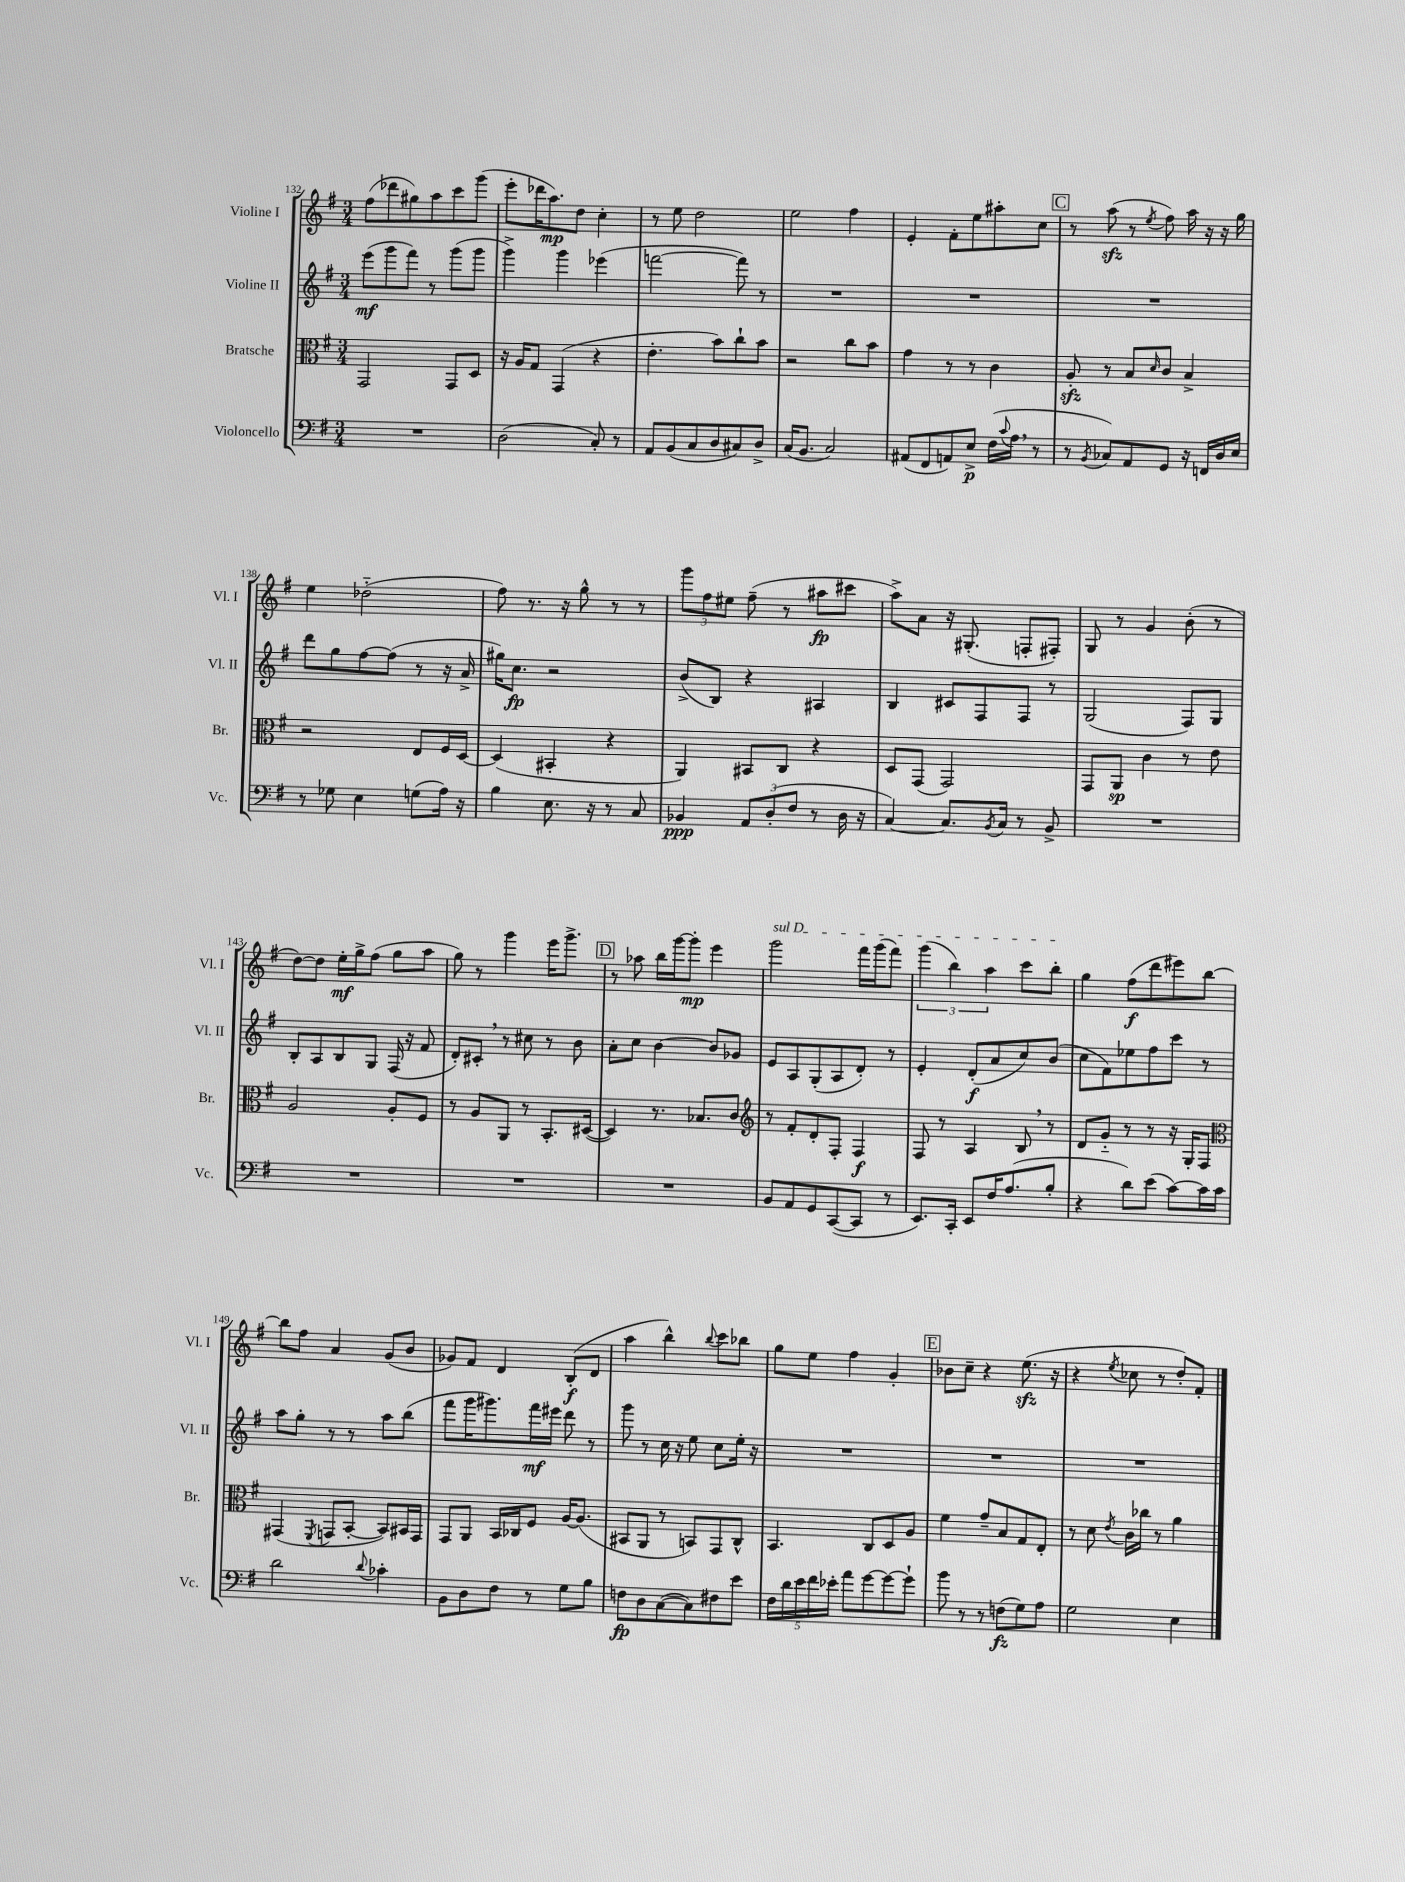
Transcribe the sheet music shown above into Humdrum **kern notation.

**kern	**kern	**kern	**kern
*staff4	*staff3	*staff2	*staff1
*clefF4	*clefC3	*clefG2	*clefG2
*k[f#]	*k[f#]	*k[f#]	*k[f#]
*M3/4	*M3/4	*M3/4	*M3/4
2.r	2GG	(8eee	(8ff#
.	.	8ggg	8ddd-
.	.	8fff#)	8gg#)
.	.	8r	8aa
.	8GG	(8ggg	8ccc
.	8D	8ggg	(8ggg
=	=	=	=
(2D	16r	4ggg^)	8eee'
.	16A	.	.
.	8G	.	16ddd-
.	.	.	8.aa)
.	(4GG	4ggg	.
.	.	.	8dd
8C')	4r	(4eee-	4cc'
8r	.	.	.
=	=	=	=
8AA	4.e'	[2fff	8r
(8BB	.	.	8ee
8C	.	.	2dd
8D	8b)	.	.
8C#)	8cc`	8fff])	.
8D^	8b	8r	.
=	=	=	=
(16C	2r	2.r	2ee
8.BB	.	.	.
2C)	.	.	.
.	8cc	.	4ff#
.	8b	.	.
=	=	=	=
(8AA#	4g	2.r	4e'
8FF#	.	.	.
8AA)	8r	.	8f#'
8E^	8r	.	8ee
(16F#	4c	.	8aa#'
8qqc	.	.	.
16A	.	.	.
8r	.	.	8cc
=	=	=	=
8r	8A'	2.r	8r
8qBB	.	.	.
8C-)	8r	.	(8aa
8AA	8B	.	8r
.	16qqd	.	8qee
8GG	8c	.	8ff#)
16r	4B^	.	16aa
16FF	.	.	16r
16D	.	.	16r
16E	.	.	16gg
=	=	=	=
8r	2r	8ddd	4ee
8G-	.	8gg	.
4E	.	[8ff#	(2dd-'~
.	.	(8ff#]	.
(8G	8E	8r	.
16A)	16F#	16r	.
16r	[16D	16a^	.
=	=	=	=
4B	(4D]	16gg#)	8ff#)
.	.	8.cc	.
.	.	.	8.r
8.E	4BB#'	2r	.
.	.	.	16r
.	.	.	8gg^^
16r	.	.	.
8r	4r	.	8r
8C	.	.	8r
=	=	=	=
4BB-	4AA)	(8b^	12ggg
.	.	.	12ff#
.	.	8B)	.
.	.	.	12ee#
12AA	8BB#	4r	(8ff#~
(12D'	.	.	.
.	8C	.	8r
12F#	.	.	.
8r	4r	4A#	8aa#
16D	.	.	8ccc#
16r	.	.	.
=	=	=	=
[4C)	8D	4B	8aa^)
.	(8GG	.	8a
8.C]	2GG)	8c#	16r
.	.	.	(8.G#'
.	.	8F#	.
8qBB	.	.	.
16C	.	.	.
8r	.	8F#	8F'
8BB^	.	8r	8F#')
=	=	=	=
2.r	8GG	(2G	8G
.	8AA	.	8r
.	4c	.	4g
.	8r	8F#)	(8b'
.	8e	8G	8r
=	=	=	=
2.r	2A	8B'	[8dd)
.	.	8A	8dd]
.	.	8B	16ee'
.	.	.	16gg^
.	.	8G	(8ff#
.	8A'	(16F#	8gg
.	.	16r	.
.	8F#	8f#	8aa
=	=	=	=
2.r	8r	8d')	8gg)
.	8A	8c#'	8r
.	8AA	8r	4ggg
.	8r	8cc#	.
.	8.BB'	8r	16eee
.	.	.	8.ggg^
.	.	8b	.
.	([16D#	.	.
=	=	=	=
2.r	4D#])	8a'	8r
.	.	8cc	8aa-
.	8.r	[4b	16bb
.	.	.	[16ggg
.	.	.	8ggg']
.	8.B-	.	.
.	.	8b]	4eee
.	8c	8g-	.
=	=	=	=
*	*clefG2	*	*
8BB	8r	8e	2ggg
8AA	8f#'	8A	.
8GG	8d'	(8G'	.
([8CC	8F#'	8A	.
8CC]	4F#	8d')	16fff#
.	.	.	(16ggg
8r	.	8r	8fff#)
=	=	=	=
8.EE)	8F#	4e'	(6ggg
.	8r	.	.
.	.	.	6bb)
16CC'	.	.	.
8EE	4A	(8d'	.
.	.	.	6aa
16F#	.	8a	.
(8.A	.	.	.
.	8B	8cc)	8ccc
8B'	8r	(8b	8bb'
=	=	=	=
4r	8d	8cc	4gg
.	8g'~	8f#)	.
8d)	8r	8ee-	(8ff#
(8e	8r	8ff#	8ddd
[8c)	16r	8ccc	8eee#)
.	16G'	.	.
16c]	8F#	8r	[8bb
16c	.	.	.
=	=	=	=
*	*clefC3	*	*
2d	(4GG#	8aa	8bb]
.	.	8gg'	8ff#
.	8qFF#	.	.
.	8GG	8r	4a
.	[8BB'	8r	.
8qqd	.	.	.
4c-'	8BB])	8aa	(8g
.	16BB#	(8bb	8b
.	16GG	.	.
=	=	=	=
8BB	8GG	8fff#	8g-)
8D	8AA	16ggg	8f#
.	.	8.ggg#)	.
8F#	16BB	.	4d
.	16C-	.	.
8r	8F#	16fff#	.
.	.	16eee#	.
8G	[16A	8ddd	(8B'
.	(8.A]	.	.
8B	.	8r	8d
=	=	=	=
8F	8BB#	8ggg	4aa
8D	8AA	8r	.
([8C	8r	16cc	4bb^^)
.	.	16r	.
8C])	8BB)	8ee	.
.	.	.	8qqbb
8F#	8GG	8cc	8ccc
8e	8C^^	16ee'	8bb-
.	.	16r	.
=	=	=	=
20F#	4.BB	2.r	8gg
20d	.	.	.
20e	.	.	.
.	.	.	8ee
20f#	.	.	.
20e-'	.	.	.
8a	.	.	4ff#
[8g	8C	.	.
8g_	8D	.	4g'
8g`]	8A	.	.
=	=	=	=
8b	4f#	2.r	8b-
8r	.	.	8cc~
8r	8g~	.	4r
(8F	8B	.	.
8G)	8G	.	(8.ee
8A	8E'	.	.
.	.	.	16r
=	=	=	=
2G	8r	2.r	4r
.	8d	.	.
.	8qe	.	8qee
.	16c	.	8cc-
.	16cc-	.	.
.	8r	.	8r
4E	4a	.	8dd')
.	.	.	8f#'
==	==	==	==
*-	*-	*-	*-
